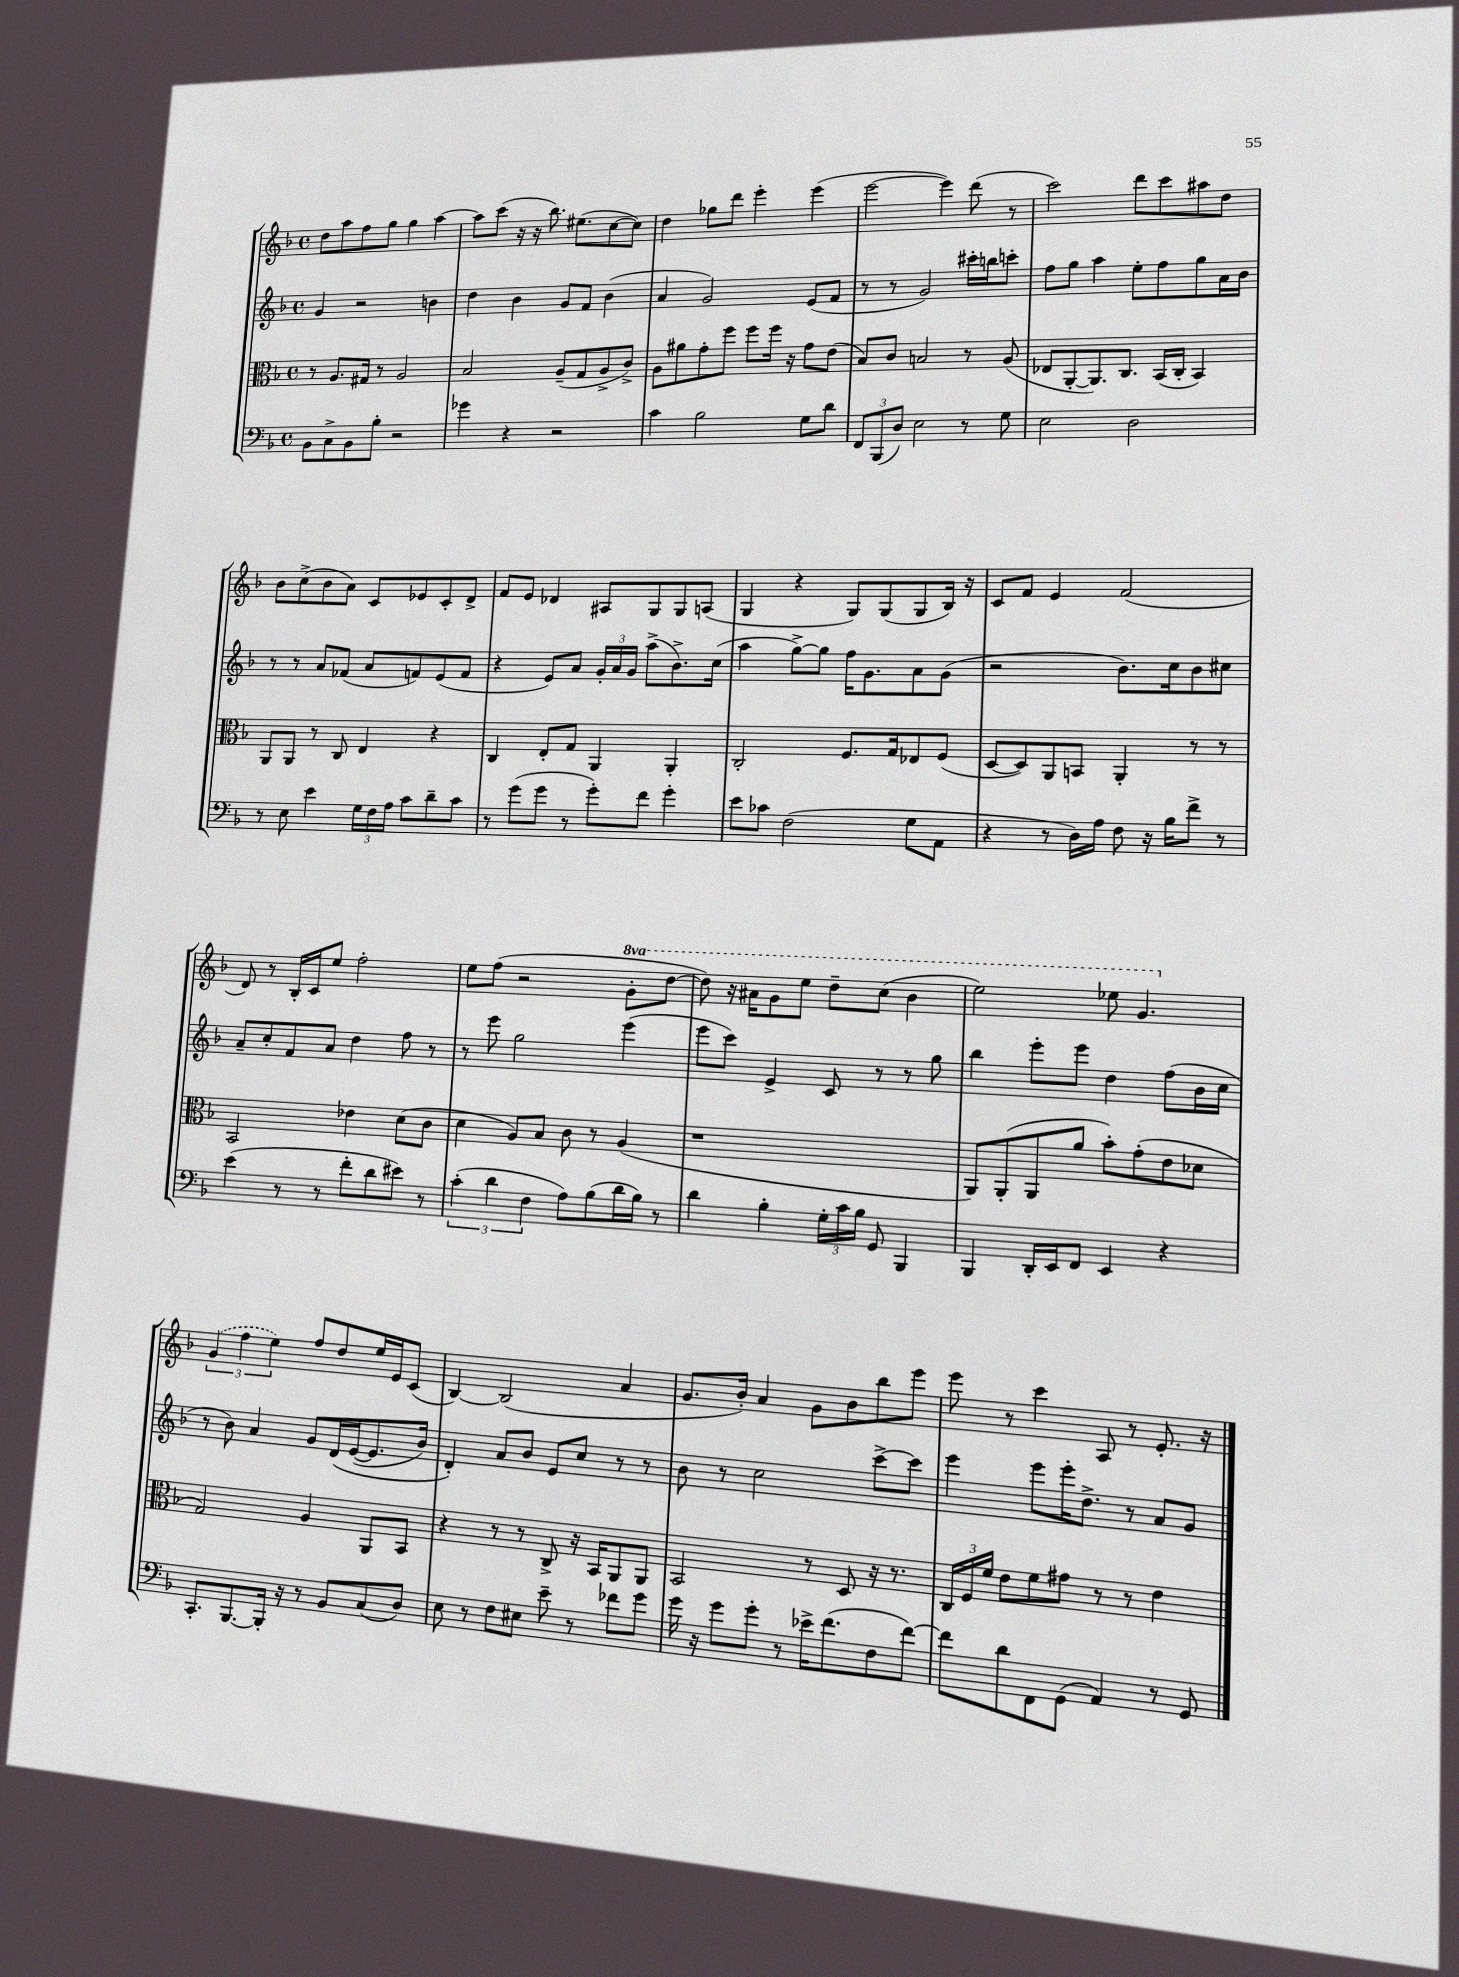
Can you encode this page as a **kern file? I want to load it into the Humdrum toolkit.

**kern	**kern	**kern	**kern
*staff4	*staff3	*staff2	*staff1
*clefF4	*clefC3	*clefG2	*clefG2
*k[b-]	*k[b-]	*k[b-]	*k[b-]
*M4/4	*M4/4	*M4/4	*M4/4
*met(c)	*met(c)	*met(c)	*met(c)
8BB-	8r	4g	8dd
8C^	8.A	.	8aa
8BB-	.	2r	8ff
.	16G#	.	.
8B-'	8r	.	8gg
2r	2A	.	4gg
.	.	4b	[4aa
=	=	=	=
4g-	2B-	4dd	8aa]
.	.	.	(8ccc
4r	.	4b-	16r
.	.	.	16r
.	.	.	8.bb-)
2r	(8A~	8g	.
.	.	.	(8.ee#
.	8G	8f	.
.	8A^	(4b-	[8cc
.	8c^)	.	8cc])
=	=	=	=
4c	8A	4a	4dd
.	8a#	.	.
2B-	8g'	2g)	8gg-
.	8ff	.	8ddd
.	8ff	.	4eee'
.	16ff	.	.
.	16r	.	.
8G	8g	(8e	(4eee
8d	(8e	8f	.
=	=	=	=
12FF	8B-)	8r	[2eee
(12BBB-	.	.	.
.	8c	8r	.
12D)	.	.	.
2E	2B	2g)	.
.	.	.	4eee])
8r	8r	16ccc#'	(8ddd
.	.	16bb	.
8G	(8A	8ccc'	8r
=	=	=	=
2E	8E-	8ff	2ccc)
.	[8AA'	8gg	.
.	8.AA])	4aa	.
.	8.C	.	.
2D	.	8ee'	8ddd
.	(16BB-	8ff	8ccc
.	16C'	.	.
.	4BB-)	8gg	8aa#
.	.	16a	8dd
.	.	16b-	.
=	=	=	=
8r	8AA	8r	8b-
8E	8AA	8r	(8cc^
4e	8r	8a	8b-
.	8C	(8f-	8a)
24G	4E	8a	8c
24F	.	.	.
24A	.	.	.
8c	.	8f)	8e-
8d~	4r	(8e	8c'
8c	.	8f	8d^
=	=	=	=
8r	4C	4r	8f
(8g	.	.	8e
8g	8E'	8e)	4d-
8r	8G	8a	.
8g')	4AA	24g'	8A#
.	.	24a	.
.	.	24g	.
8f	.	(8aa^	8G
4g'	4AA'	8.b-^)	8G
.	.	.	(8A
.	.	(16cc	.
=	=	=	=
8e	2C'	4aa	4G
8c-	.	.	.
(2F	.	[8gg^)	4r
.	.	8gg]	.
.	8.F	16ff	8G)
.	.	8.g	.
.	.	.	(8G
.	16G	.	.
8G	8E-	8a	8G
8AA	(8F	(8g	16B-)
.	.	.	16r
=	=	=	=
4r	[8D	2r	8c
.	8D])	.	8f
8r	8AA	.	4e
16D)	8BB	.	.
16A	.	.	.
8F	4AA'	8.b-)	(2f
16r	.	.	.
16B-	.	16cc	.
8f^	8r	8b-	.
8r	8r	8cc#	.
=	=	=	=
(4e	2BB-	8a~	8d)
.	.	8cc'	8r
8r	.	8f	16B-'
.	.	.	16c
8r	.	8a	8ee
8f'	4e-	4dd	2ff'
8d	.	.	.
8e#)	(8d	8ff	.
8r	8c	8r	.
=	=	=	=
(6c'	4d	8r	8ee
.	.	8eee	(8ff
6d	.	.	.
.	8A)	2gg	2r
6F	.	.	.
.	8B-	.	.
8A)	8c	.	.
(8B-	8r	.	.
16d	(4A	(4eee	8gg'
16B-)	.	.	.
8r	.	.	[8ddd
=	=	=	=
4d	1r	8eee	8ddd])
.	.	8ccc)	16r
.	.	.	16aa#
4B-'	.	4e^	8gg
.	.	.	8eee
24G'	.	8c	8ddd~
24c	.	.	.
24B-	.	.	.
8GG	.	8r	(8ccc
4BBB-	.	8r	4bb-
.	.	8gg	.
=	=	=	=
4BBB-	8AA)	4bb-	2eee)
.	(8AA'	.	.
16DD'	8AA	8eee'	.
16EE	.	.	.
8FF	8a	8eee	.
4EE	8b-')	4dd	8eee-
.	(8g'	.	4.gg
4r	8e	(8ff	.
.	8d-	16b-	.
.	.	16cc	.
=	=	=	=
8.CC'	2G)	8r	(6g
.	.	8b-)	.
.	.	.	6ff
[8.BBB-	.	.	.
.	.	4a	.
.	.	.	6ee)
16BBB-']	.	.	.
16r	.	.	.
8r	4A	8g	8ff
8BB-	.	&(16d	8dd
.	.	([16e	.
(8C	8AA	8.e]	16ee
.	.	.	16e
8D)	8BB-	.	(8c
.	.	16b-)	.
=	=	=	=
8E	4r	4d'&)	[4B-)
8r	.	.	.
8F	8r	8a	(2B-]
8E#	8r	8b-	.
8e~	8C^	8e	.
8r	16r	8cc	.
.	16BB-	.	.
8f-	8AA	8r	4a
8g	8AA	8r	.
=	=	=	=
16g	2BB-	8b-	8.g
16r	.	.	.
8g	.	8r	.
.	.	.	16b-')
8g'	.	2cc	4a
8r	.	.	.
16e-^	8r	.	8g
(8.f	.	.	.
.	8D	.	8b-
8F	16r	[8ccc^	8bb-
.	8.r	.	.
[8f)	.	8ccc]	8eee
=	=	=	=
8f]	24C	4eee	8eee
.	24F	.	.
.	24f	.	.
8d	8e	.	8r
8FF	8f	8eee	4ccc
(8GG	8g#	16eee'	.
.	.	8.dd^	.
4AA)	8r	.	8A
.	8r	8r	8r
8r	4e	8a	8.e'
8GG	.	8g	.
.	.	.	16r
==	==	==	==
*-	*-	*-	*-
